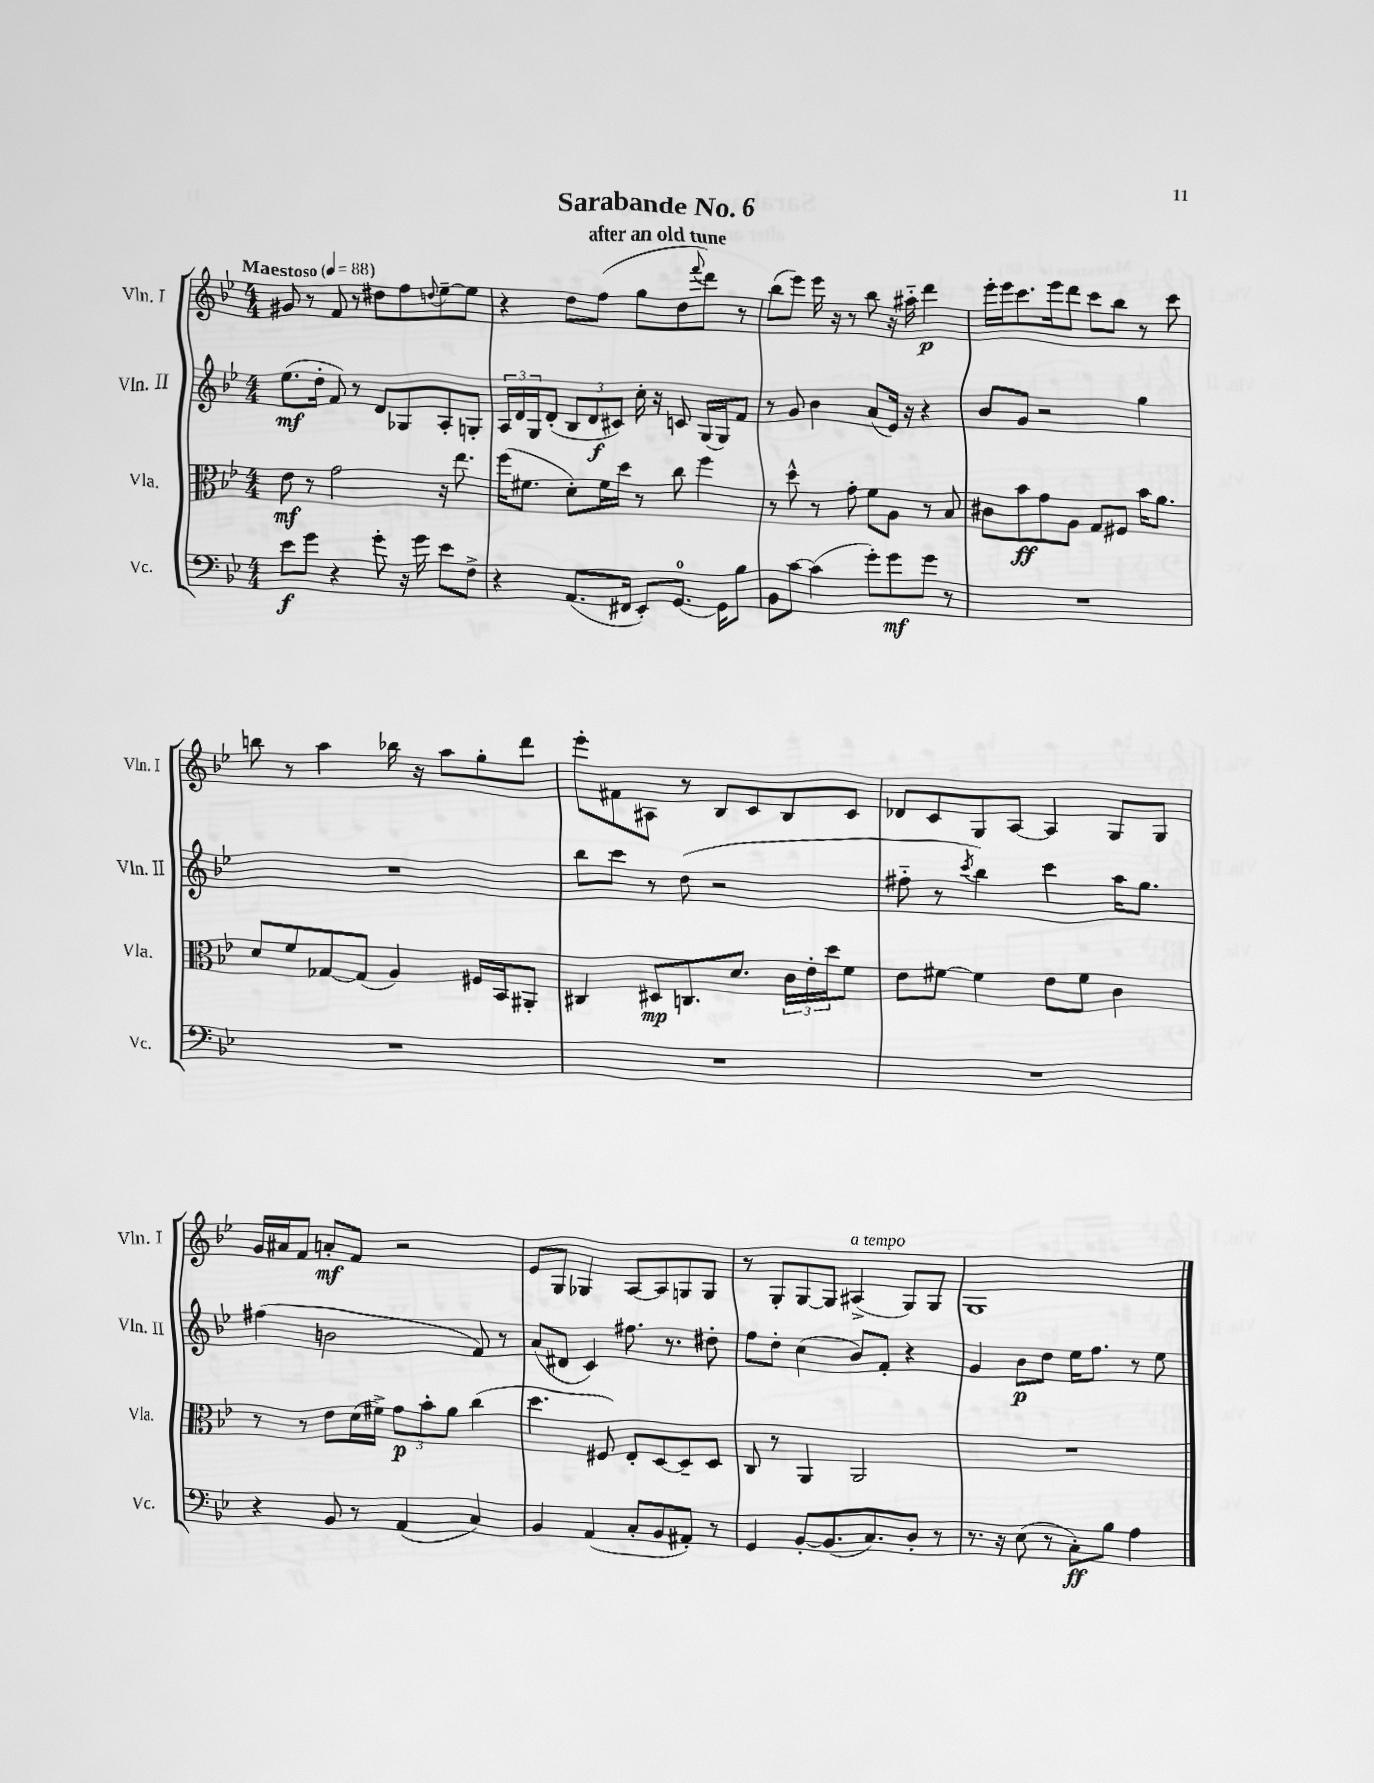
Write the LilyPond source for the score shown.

\header { title = "Sarabande No. 6" subtitle = "after an old tune" }
<<
\new StaffGroup <<
\new Staff = "s0" \with { instrumentName = "Vln. I" shortInstrumentName = "Vln. I" } {
    \clef treble \key bes \major \numericTimeSignature \time 4/4 \tempo "Maestoso" 4 = 88
    gis'8 r8 f'8 r8 dis''8 f''8 \appoggiatura { d''8 } ees''8~-- ees''8 |
    r4 d''8 f''8( g''8 d''8 \appoggiatura { f'''8 } d'''8) r8 |
    bes''8( ees'''8) ees'''16 r16 r8 bes''8 r16 ais''16-_ d'''4\p |
    ees'''16-. ees'''16 c'''8. ees'''16 d'''8 c'''8 bes''8 r8 c'''8 |
    b''8 r8 a''4 bes''16 r16 a''8 g''8-. d'''8 |
    ees'''8-. fis'8 ais8 r8 bes8 c'8 bes8 c'8 |
    des'8 c'8 g8 a8~ a4 g8 g8 |
    g'16 ais'16 f'8 a'8-.\mf f'8 r2 |
    ees'8 g8 ges4 a8~ a8 g8 g8 |
    r8 g8-. g8~ g8 ais4->^\markup { \italic "a tempo" }( g8) g8 |
    g1 \bar "|." |
}
\new Staff = "s1" \with { instrumentName = "Vln. II" shortInstrumentName = "Vln. II" } {
    \clef treble \key bes \major \numericTimeSignature \time 4/4
    ees''8.\mf( d''16-. f'8) r8 d'8 ges8 a8-. g8-. |
    \tuplet 3/2 { a16 d'16 g16 } d'8-.( \tuplet 3/2 { bes8 d'8\f cis'8) } c''16-. r16 c'8 g16( g16) f'8 |
    r8 g'8 bes'4 a'8( ees'16) r16 r4 |
    bes'8 g'8 r2 g''4 |
    R1 |
    bes''8 c'''8 r8 d''8( r2 |
    fis''8-_ r8 \acciaccatura { c'''8 } bes''4) c'''4 a''16 g''8. |
    fis''4( b'2 f'8) r8 |
    a'8( dis'8 c'4) fis''8. r8. dis''8-. |
    f''8 d''8-. c''4( bes'8) f'8-. r4 |
    g'4 bes'8\p d''8 ees''16 f''8. r8 ees''8 \bar "|." |
}
\new Staff = "s2" \with { instrumentName = "Vla." shortInstrumentName = "Vla." } {
    \clef alto \key bes \major \numericTimeSignature \time 4/4
    ees'8\mf r8 g'2 r16 ees''8. |
    f''16( fis'8. d'8-.) fis'16 d''16 r8 c''8 f''4 |
    r8 d''8-^ r8 g'8-. f'8 a8 r8 bes8 |
    cis'8 bes'8\ff g'8 a8 g8 fis8 bes'16 a'8. |
    d'8 f'8 ges8~ ges8( a4) fis16 bes,16 ais,8-. |
    cis4 dis8\mp c8. d'8. \tuplet 3/2 { c'16 ees'16-. d''16 } f'8 |
    ees'8 fis'8~ fis'4 ees'8 fis'8 c'4 |
    r8 r8 ees'8 d'16( fis'16->) \tuplet 3/2 { g'8\p bes'8-. a'8 } c''4( |
    d''4. fis8) ees8-. d8~ d8-- d8 |
    c8 r8 a,4 a,2 |
    R1 \bar "|." |
}
\new Staff = "s3" \with { instrumentName = "Vc." shortInstrumentName = "Vc." } {
    \clef bass \key bes \major \numericTimeSignature \time 4/4
    ees'8\f g'8 r4 g'8-. r16 g'16 ees'8 f8-> |
    r4 a,8.( fis,16 ees,8-.) g,8.-0~ g,16 bes8 |
    bes,8 c'8~ c'4( g'8-.) g'8\mf g'8 r8 |
    R1 |
    R1 |
    R1 |
    R1 |
    r4 bes,8 r8 a,4( c4) |
    bes,4 a,4( c8-. bes,8 ais,8-.) r8 |
    g,4 bes,8~-. bes,8.( c8.) d8-. r8 |
    r8. r16 ees8( r8 c8-.\ff) bes8 a4 \bar "|." |
}
>>
>>
\layout { \context { \Score \remove "Bar_number_engraver" } }
